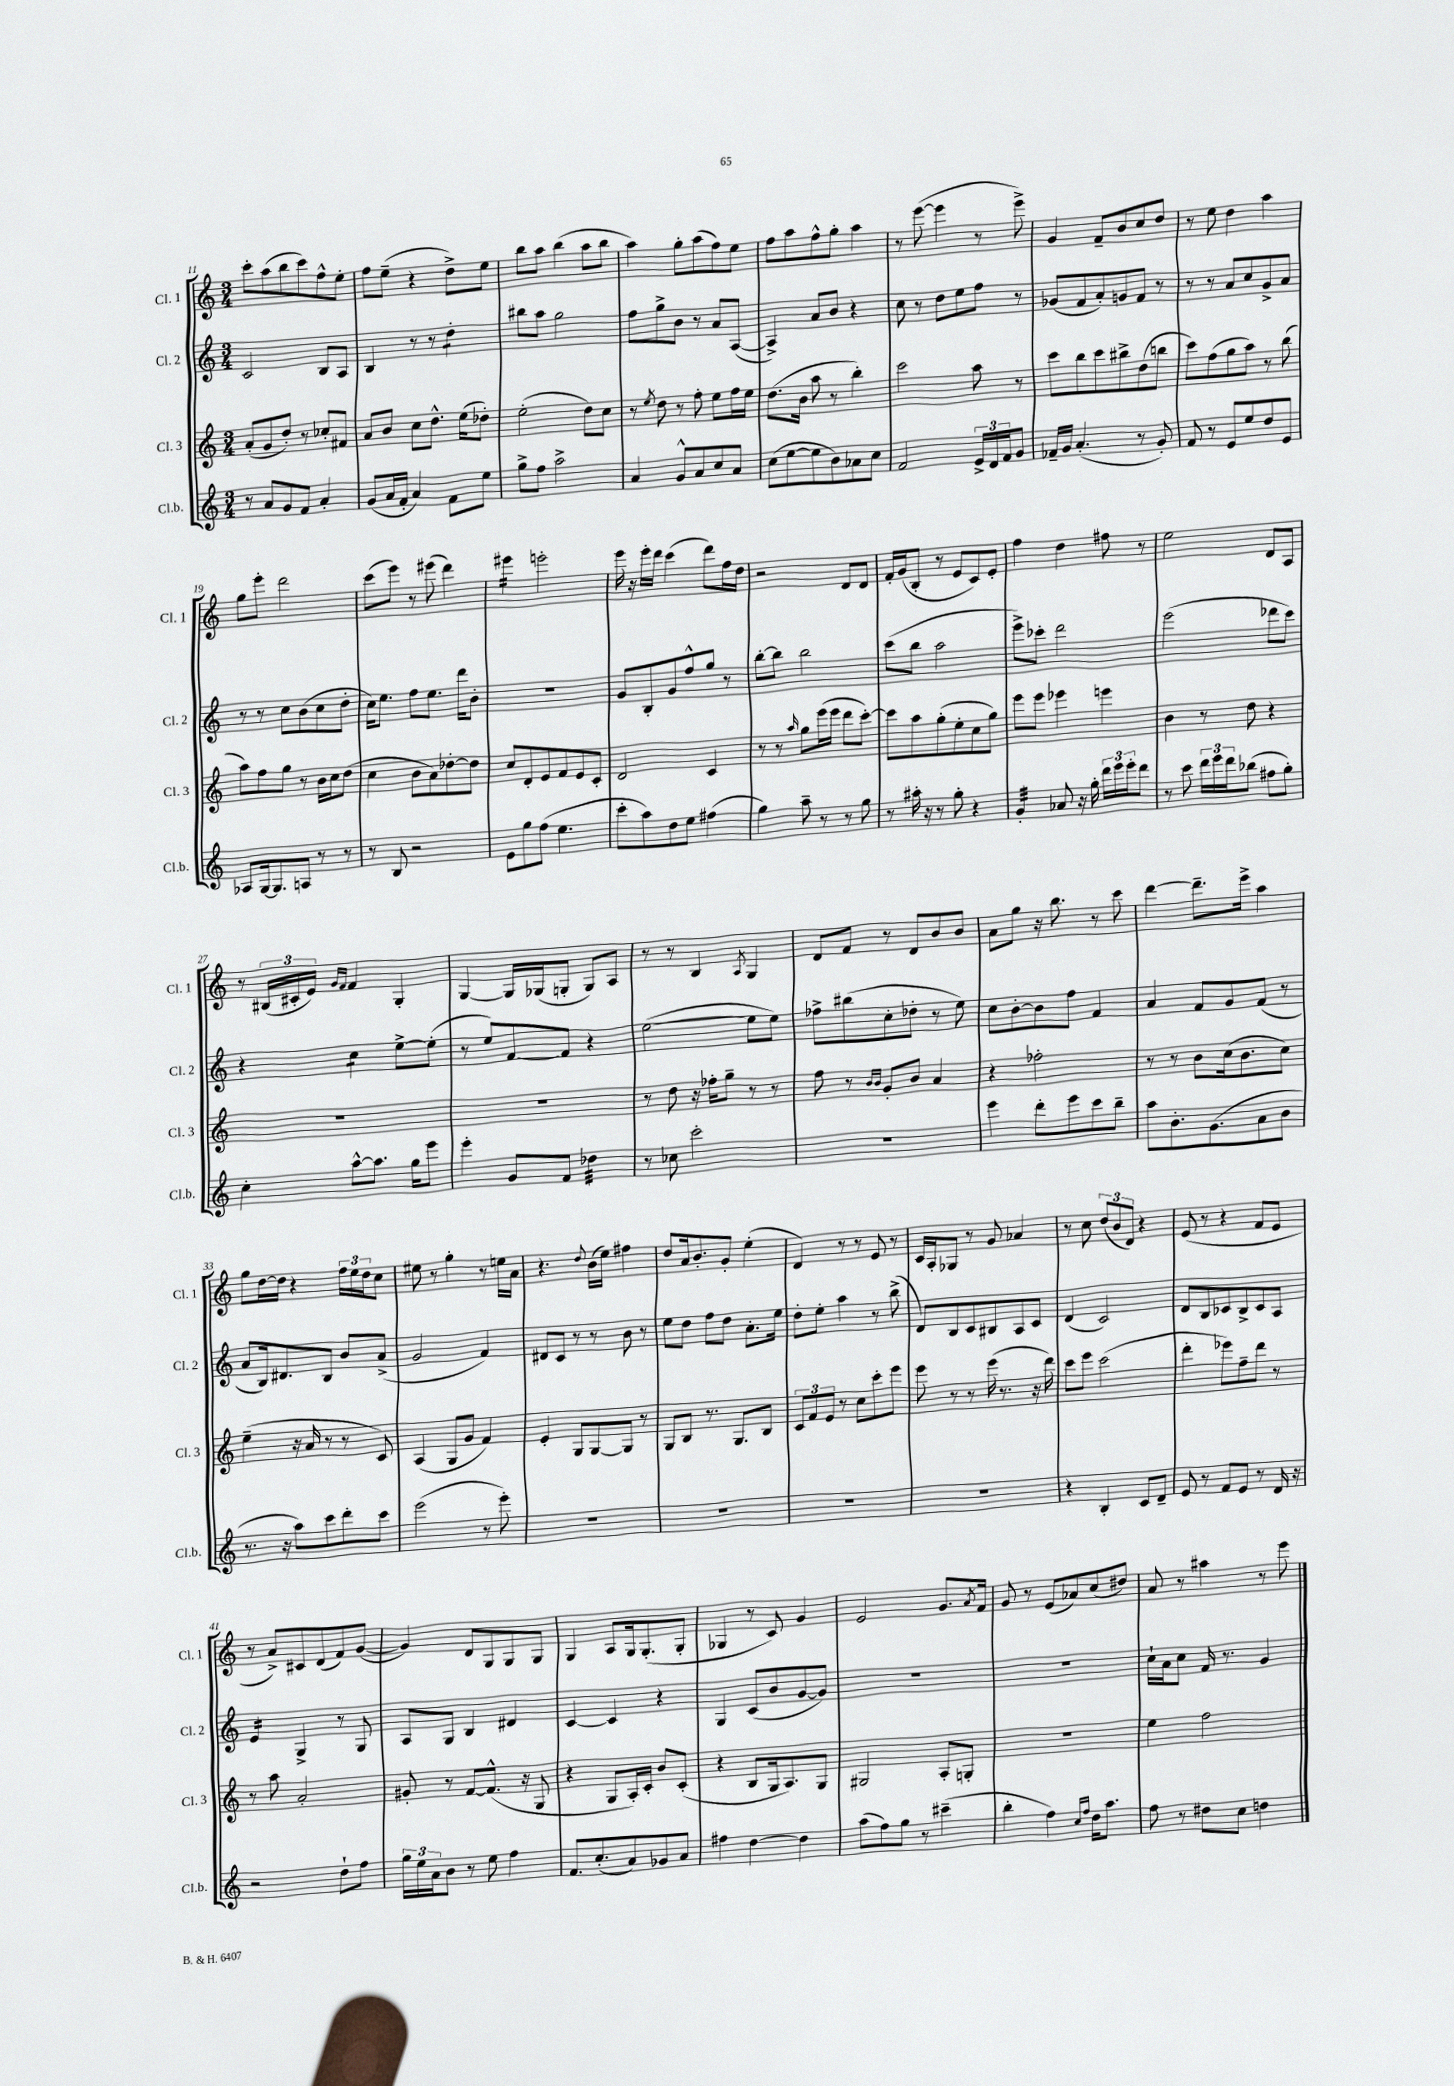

**kern	**kern	**kern	**kern
*staff4	*staff3	*staff2	*staff1
*clefG2	*clefG2	*clefG2	*clefG2
*k[]	*k[]	*k[]	*k[]
*M3/4	*M3/4	*M3/4	*M3/4
8r	(8a'/L	2c/	8ccc'\L
8a/L	8g/	.	(8aa\
8g/	8dd'/J)	.	8bb\
8f/J	8r	.	8ccc\)
4a'/	8cc-'/L	8B/L	8ff^^\
.	8f#/J	8A/J	8ee'\J
=	=	=	=
(8g/L	8a/L	4B/	8ff\L
16a/L	8b/J	.	(8ee~\J
16f'/JJ	.	.	.
4a/)	8cc\L	8r	4r
.	8.dd^^\J	8r	.
8f\L	.	4dd'\	8dd^\L)
.	(16ee\LK	.	.
8ee\J	8dd-'\J)	.	8ee\J
=	=	=	=
8gg^\L	(2ee'\	8bb#\L	8bb\L
8ff\J	.	8aa\J	8aa\J
2aa^\	.	2gg\	(4bb\
.	8dd\L)	.	8aa\L
.	8cc\J	.	8bb\J
=	=	=	=
4a/	8r	8ff\L	4aa\)
.	8qee/	.	.
.	8dd\	8gg^\	.
8g^^/L	8r	8b\J	8gg'\L
8a/	8ff'\	8r	(8aa\
8cc/	8ee\L	8a/L	8ff\)
8a/J	16ff\L	([8A/J	8ee\J
.	16ee\JJ	.	.
=	=	=	=
(8cc\L	(8.dd\L	4A^/])	8ff\L
[8ee\	.	.	8aa\
.	16b\Jk	.	.
8ee\]	8aa\	8a/L	8ff^^\
8b\)	8r	8b/J	8gg'\J
8a-\	4bb'\)	4r	4aa\
8cc\J	.	.	.
=	=	=	=
2f/	2ccc\	8cc\	8r
.	.	8r	([8eee\
.	.	8dd\L	4eee\]
.	.	8ee\	.
24e^/LL	8aa\	8ff\J	8r
24d/	.	.	.
24f/J	.	.	.
8g/J	8r	8r	8eee^\)
=	=	=	=
16f-~/LL	8ccc\L	(8g-/L	4g/
16g/JJ	.	.	.
(4.a'/	8bb\	8f/	.
.	8ccc\	8a'/)	8f~/L
.	8bb#^\	8g/	8b/
8r	(8dd\	8f/J	8cc/
8g'/)	8bb\J	8r	8dd/J
=	=	=	=
8f/	8ccc\L)	8r	8r
8r	(8ff\	8r	8ee\
8e/L	8gg\	8a/L	4dd\
8ee/	8aa\J)	8cc/	.
8dd/	8r	8g^/	4aa\
8e/J	(8bb\	8a/J	.
=	=	=	=
8A-/L	8aa\L)	8r	8gg\L
[16G/k	8ff\	8r	8eee'\J
8.G/]	.	.	.
.	8gg\J	8cc\L	2ddd\
8A/J	8r	(8b\	.
8r	16b\LL	8cc\	.
.	16cc\J	.	.
8r	(8dd\J	8dd'\J	.
=	=	=	=
8r	4cc\	16cc\LK)	(8ccc\L
.	.	8.ee\J	.
8B/	.	.	8eee\J)
2r	8b\L	8ff\L	8r
.	8a\)	8.ee\J	(8eee#\
.	[8dd-'\	.	4ddd\)
.	.	16ddd\LK	.
.	8dd-\]J	8b'\J	.
=	=	=	=
8e\L	8cc/L	2.r	4eee#\
8gg\	8d'/	.	.
(8ff\J	8e/	.	2eee'\
4.ee\	8f/	.	.
.	8e/	.	.
.	8c'/J	.	.
=	=	=	=
8ccc'\L	2d/	8g/L	16eee\
.	.	.	16r
8aa\)	.	8B'/	16eee'\LL
.	.	.	16ddd\JJ
8dd\	.	8g/	(4ccc\
8ee\J	.	8ff^^/	.
(4ff#\	4c/	8gg/J	8ddd\L)
.	.	8r	16ff\L
.	.	.	16dd\JJ
=	=	=	=
4gg\)	8r	[8bb'\L	2r
.	8r	8bb\]J	.
.	16qqaa/	.	.
8aa~\	8gg\L	2bb\	.
8r	(16eee\L	.	.
.	16eee\JJ	.	.
8r	8ddd\L	.	8d/L
8gg\	[8ccc'\J)	.	8d/J
=	=	=	=
8r	8ccc\]L	(8ccc\L	16f'/LL
.	.	.	(16g/J
16aa#'\	8aa\	8bb\J	8B'/J
16r	.	.	.
8r	(8gg'\	2aa\	8r
8gg'\	8ee'\	.	8e/L
4r	8cc\	.	8c/)
.	8gg\J)	.	8e'/J
=	=	=	=
4g'/	8eee\L	8eee^\L)	4ff\
.	8eee\J	8ccc-'\J	.
8a-/	4eee-\	2ddd\	4dd\
16r	.	.	.
16gg'\	.	.	.
24ddd\LL	4eee\	.	8ff#\
24eee\	.	.	.
24eee'\J	.	.	.
8ddd\J	.	.	8r
=	=	=	=
8r	4b\	(2eee\	2ee\
8ccc\	.	.	.
24ddd\LL	8r	.	.
24eee\	.	.	.
24ddd\J	.	.	.
(8bb-\J	8dd\	.	.
8ff#\L	4r	8ddd-\L	8d/L
8gg'\J)	.	8ccc\J)	8A/J
=	=	=	=
4cc'\	2.r	4r	8r
.	.	.	(24B#/LL
.	.	.	24c#'/
.	.	.	24e/JJ)
.	.	.	16qqg/LL
.	.	.	16qqf/JJ
[8aa^^\L	.	4cc\	4f/
8.aa\]J	.	.	.
.	.	[8ee^\L	4G'/
16gg\LK	.	.	.
8eee\J	.	(8ee'\]J	.
=	=	=	=
4eee'\	2.r	8r	[4G/
.	.	8ee/L)	.
8g/L	.	[8f/	16G/]LL
.	.	.	(16G-/J
8f/J	.	8f/]J	8G'/J
4dd-\	.	4r	8G/L)
.	.	.	8A/J
=	=	=	=
8r	8r	([2ee\	8r
8cc-\	8dd\	.	8r
2ccc'\	16r	.	4B/
.	16ff-'\LK	.	.
.	8gg~\J	.	.
.	.	.	8qA/
.	8r	8ee\]L	4G/
.	8r	8ee\J)	.
=	=	=	=
2.r	8ff\	8ff-^\L	8d/L
.	8r	(8bb#\	8f/J
.	16qqb/LL	.	.
.	16qqb/JJ	.	.
.	8g'/L	8cc'\	8r
.	8b/J	8dd-'\J	8d/L
.	4a/	8r	8b/
.	.	8ee\)	8b/J
=	=	=	=
4eee\	4r	8cc\L	8a\L
.	.	[8b'\	8gg\J
8ddd'\L	2ff-'\	8b\]	16r
.	.	.	8.bb\
8eee\	.	8ff\J	.
8ccc\	.	4f/	8r
8bb~\J	.	.	8ccc\
=	=	=	=
8aa\L	8r	4a/	[4ddd\
8.b'\	8r	.	.
.	8b\L	8f/L	8.ddd~\]L
(8.g\	.	.	.
.	(16cc\k	8g/	.
.	8.b\	.	16eee^\Jk
8a\	.	(8f/J	4aa\
8b\J	8cc\J)	8r	.
=	=	=	=
8.r	(4ee~\	8a/L	8gg\L
.	.	16B/k)	[16dd\L
16r	.	8.d#/	16dd\]JJ
8aa\L)	16r	.	4r
.	16a/	.	.
8ccc\	8r	8B/J	.
8ddd'\	8r	8b/L	24ff\LL
.	.	.	24ee\
.	.	.	24dd\J
8ccc\J	8c/)	(8a^/J	8cc\J
=	=	=	=
(2eee\	(4A/	2g/	8ee#\
.	.	.	8r
.	8G/L	.	4gg'\
.	8g/J	.	.
8r	4f/)	4f/)	8r
8eee'\)	.	.	16ee\LL
.	.	.	16a\JJ
=	=	=	=
2.r	4e'/	8d#/L	4.r
.	.	8c/J	.
.	8G/L	8r	.
.	.	.	8qqdd/
.	[8G/	8r	(16b\LL
.	.	.	16ee\JJ)
.	8G/]J	8b\	4ff#\
.	8r	8r	.
=	=	=	=
2.r	8G/L	8ee\L	8dd/L
.	8B/J	8dd\J	16a/k
.	.	.	8.b'/
.	8.r	8ff\L	.
.	.	8dd\J	8g'/J
.	8.G/L	.	.
.	.	8.a'\L	(4ee'\
.	8B/J	.	.
.	.	16ee\Jk	.
=	=	=	=
2.r	12c/L	8dd'\L	4d/)
.	12f/	.	.
.	.	8ee'\J	.
.	12e/J	.	.
.	8r	4aa\	8r
.	8cc\L	.	8r
.	8ccc'\	8r	8e/
.	8eee\J	(8bb^\	8r
=	=	=	=
2.r	8eee\	8d/L)	16c/LL
.	.	.	16A'/J
.	8r	8B/	8G-/J
.	8r	8c/	8r
.	(16eee\	8B#/	8g/
.	8.r	.	.
.	.	8A/	4a-/
.	16r	8c/J	.
.	16ddd\)	.	.
=	=	=	=
4r	8ccc\L	(4d/	8r
.	8eee\J	.	8cc\
4B'/	(2ccc\	2c/)	(12dd/L
.	.	.	12b/
.	.	.	12d/J)
8c/L	.	.	4r
8d~/J	.	.	.
=	=	=	=
8e/	4ddd'\	8d/L	(8e/
8r	.	8B/	8r
8f/L	8eee-\L)	8c-/	4r
8e/J	8ff~\	8B^/	.
8r	8ddd\J	8c-/	8f/L
16d/	8r	8A/J	8e/J
16r	.	.	.
=	=	=	=
2r	8r	4e/	8r
.	8aa\	.	8a^/L)
.	2a'/	4G^/	8c#/
.	.	.	(8d/
8dd`\L	.	8r	8f/)
8ff\J	.	8G/	([8g/J
=	=	=	=
24gg\LL	8g#'/	8A/L	4g/])
24ee\	.	.	.
24a\J	.	.	.
8b\J	8r	8G/J	.
8r	[8f/L	4B/	8d/L
8ee\	(8.f^^/]J	.	8G/
4ff\	.	4d#/	8G/
.	16r	.	.
.	8G/	.	8G/J
=	=	=	=
8.f/L	4r	[4c/	4G/
(8.cc'/	.	.	.
.	8G/L	4c/]	8A/L
8a/)	16A'/L)	.	16G/k
.	16c'/JJ	.	(8.G'/
8g-/	8b/L	4r	.
8a/J	(8c'/J	.	8G'/J
=	=	=	=
4ff#\	4r	4G/	4G-/
[4dd\	8B/L	(8c/L	8r
.	16G/k	8b/	8c/)
.	8.A/)	.	.
4dd\]	.	[8g/	4g/
.	8G/J	8g/]J)	.
=	=	=	=
(8aa\L	2G#/	2.r	2e/
8ff\)	.	.	.
8gg\J	.	.	.
8r	.	.	.
(4ccc#~\	8A'/L	.	8.g/L
.	8G'/J	.	.
.	.	.	8qa/
.	.	.	16f/Jk
=	=	=	=
4bb'\	2.r	2.r	8g/
.	.	.	8r
4ff\)	.	.	(8e/L
.	.	.	8a-/)
16qqcc/LL	.	.	.
16qqff/JJ	.	.	.
16dd\LK	.	.	(8cc/
8.aa\J	.	.	.
.	.	.	8dd#/J)
=	=	=	=
8ff\	4ee\	16cc`\LL	8a/
.	.	16a\J	.
8r	.	8cc\J	8r
8dd#\L	2ff\	16f/	4aa#\
.	.	8.r	.
8cc\J	.	.	.
4dd\	.	4g/	8r
.	.	.	8eee\
==	==	==	==
*-	*-	*-	*-
